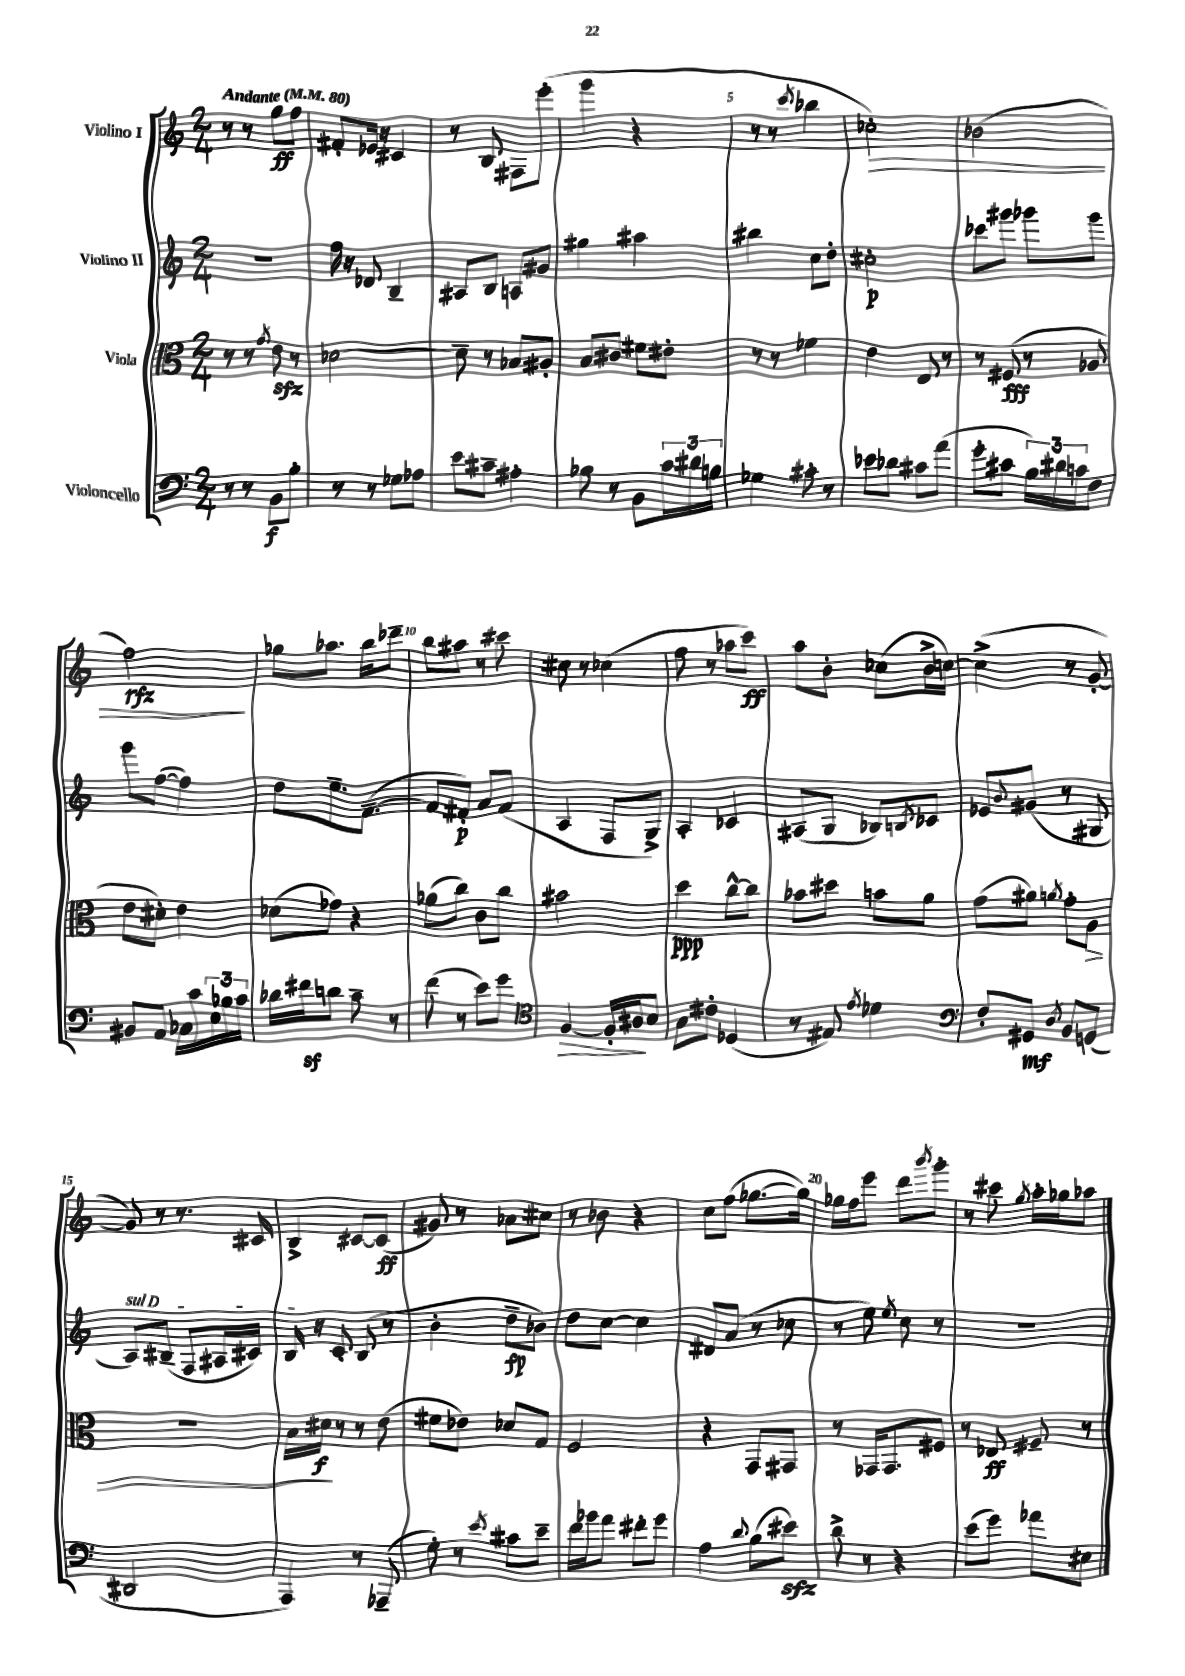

**kern	**kern	**kern	**kern
*staff4	*staff3	*staff2	*staff1
*clefF4	*clefC3	*clefG2	*clefG2
*k[]	*k[]	*k[]	*k[]
*M2/4	*M2/4	*M2/4	*M2/4
*MM80	*MM80	*MM80	*MM80
8r	8r	2r	8r
8r	8r	.	8r
.	8qg/	.	.
8BB\L	8e\	.	8gg\L
8B'\J	8r	.	8ff\J
=	=	=	=
8r	[2d-\	16ff\	8f#'/L
.	.	16r	.
8r	.	8d-/	16e-/Jk
.	.	.	16r
8G-\L	.	4B~/	4c#/
8A-\J	.	.	.
=	=	=	=
8e\L	8d-~\]	8A#/L	8r
8c#~\J	8r	8B/J	8B/
4A#'\	8B-/L	8A/L	8F#\L
.	8A#'/J	8g#/J	(8eee'\J
=	=	=	=
8B-\	8B/L	4gg#\	4ggg\
8r	8c#/J	.	.
8BB\L	8f#\L	4aa#\	4r
24c\L	8e#'\J	.	.
24d#\	.	.	.
24B\JJ	.	.	.
=	=	=	=
4G-\	8r	4bb#\	8r
.	8r	.	8r
.	.	.	8qccc/
8c#'\	4f-\	8cc\L	4bb-\
8r	.	8dd'\J	.
=	=	=	=
8e-\L	4e\	2cc#'\	2cc-'\)
8d-\J	.	.	.
8c#\L	8E/	.	.
(8a\J	8r	.	.
=	=	=	=
8g'\L	8r	8ccc-\L	(2b-\
8c#\J	(8F#/	8ggg#\J	.
24B\LL)	8r	8ggg-\L	.
24d#\	.	.	.
24c\J	.	.	.
8F\J	8A-/	8ggg-\J	.
=	=	=	=
8BB#/L	8e\L	8ggg\L	2ff\)
8AA/J	8d#'\J)	([8ff\J	.
16C-\LL	4e\	4ff\])	.
16c\	.	.	.
24E\	.	.	.
24B-\	.	.	.
24c\JJ	.	.	.
=	=	=	=
16d-\LL	(8d-\L	8dd\L	8gg-\L
16f#\J	.	.	.
8d\J	8g-\J)	8.ee~\	8.aa-\J
8c~\	4r	.	.
.	.	([8.f~\J	16bb\LK
8r	.	.	8ddd-~\J
=	=	=	=
(8f\	(8a-\L	8f/]L	8bb\L
8r	8cc\J)	8f#'/J)	8aa#\J
8e\L)	8c\L	8a/L	8r
8g\J	8cc\J	(8f#/J	8ccc#\
=	=	=	=
*clefC4	*	*	*
[4F/	2b#\	4A/	8cc#\
.	.	.	8r
16F'/]LL	.	8F/L	(4cc-\
16A#/J	.	.	.
8B/J	.	8G^/J)	.
=	=	=	=
8G\L	4dd\	4A'/	8ff\
8c#'\J	.	.	8r
(4D-/	[8cc^^\L	4c-/	8aa-\L
.	8cc\]J	.	8ccc\J)
=	=	=	=
8r	8b-\L	(8A#/L	8aa\L
8E#/)	8dd#\J	8G/J	8b'\J
8qe/	.	.	.
4d-\	8b\L	8B-/L)	(8cc-\L
.	.	8qB/	.
.	8a\J	8c-/J	16b^\L
.	.	.	[16cc\JJ)
=	=	=	=
*clefF4	*	*	*
8F'/L	(8g\L	8e-/L	(4cc^\]
.	.	8qqb/	.
8GG#/J	8a#\J)	(8g#/J	.
8qD/	8qa/	.	.
8BB/L	8g'\L	8r	8r
(8GG/J	8A\J	8G#/	[8g'/
=	=	=	=
2DD#/	2r	8A/L)	8g/])
.	.	(8B#~/J	8r
.	.	8F/L	8.r
.	.	16A#/L	.
.	.	16c#/JJ)	16c#/
=	=	=	=
4AAA/)	16B\LL	16B/	4B^/
.	16d#\JJ	16r	.
.	8r	8c'/	.
8r	8r	(8B/	[8c#/L
(8AAA-~/	(8e\	8r	(8c#/]J
=	=	=	=
8G'\)	8f#\L	4b'\	8g#/)
8r	8e-\J)	.	8r
8qe/	.	.	.
8c#\L	8d-/L	8dd~\L	8a-\L
8e~\J	8G/J	8b-\J)	8cc#\J
=	=	=	=
16f\LL	2F/	8dd\L	8r
16b-\J	.	.	.
8a\J	.	[8cc\J	8b-\
8f#'\L	.	4cc\]	4r
8g\J	.	.	.
=	=	=	=
4A\	4r	8d#/L	8cc\L
.	.	(8a/J	(8ff\J
8qqd/	.	.	.
(8B\L	8GG/L	8r	[8.gg-\L
8e#\J)	8GG#/J	8cc-\	.
.	.	.	16gg-\]Jk)
=	=	=	=
8d^\	8r	8r	16gg-\LL
.	.	.	16ff\J
8r	16GG-/LK	8ee\)	8eee\J
.	8.GG-/	.	.
.	.	8qee/	.
4r	.	8cc\	8ddd\L
.	.	.	8qbbb/
.	8F#/J	8r	8ggg'\J
=	=	=	=
(8e\L	8r	2r	8r
8g\J)	8E-/	.	8ccc#\
.	.	.	8qgg/
8a-\L	8F#~/	.	16aa'\LL
.	.	.	16gg-\J
8E#\J	8r	.	8aa-\J
==	==	==	==
*-	*-	*-	*-
